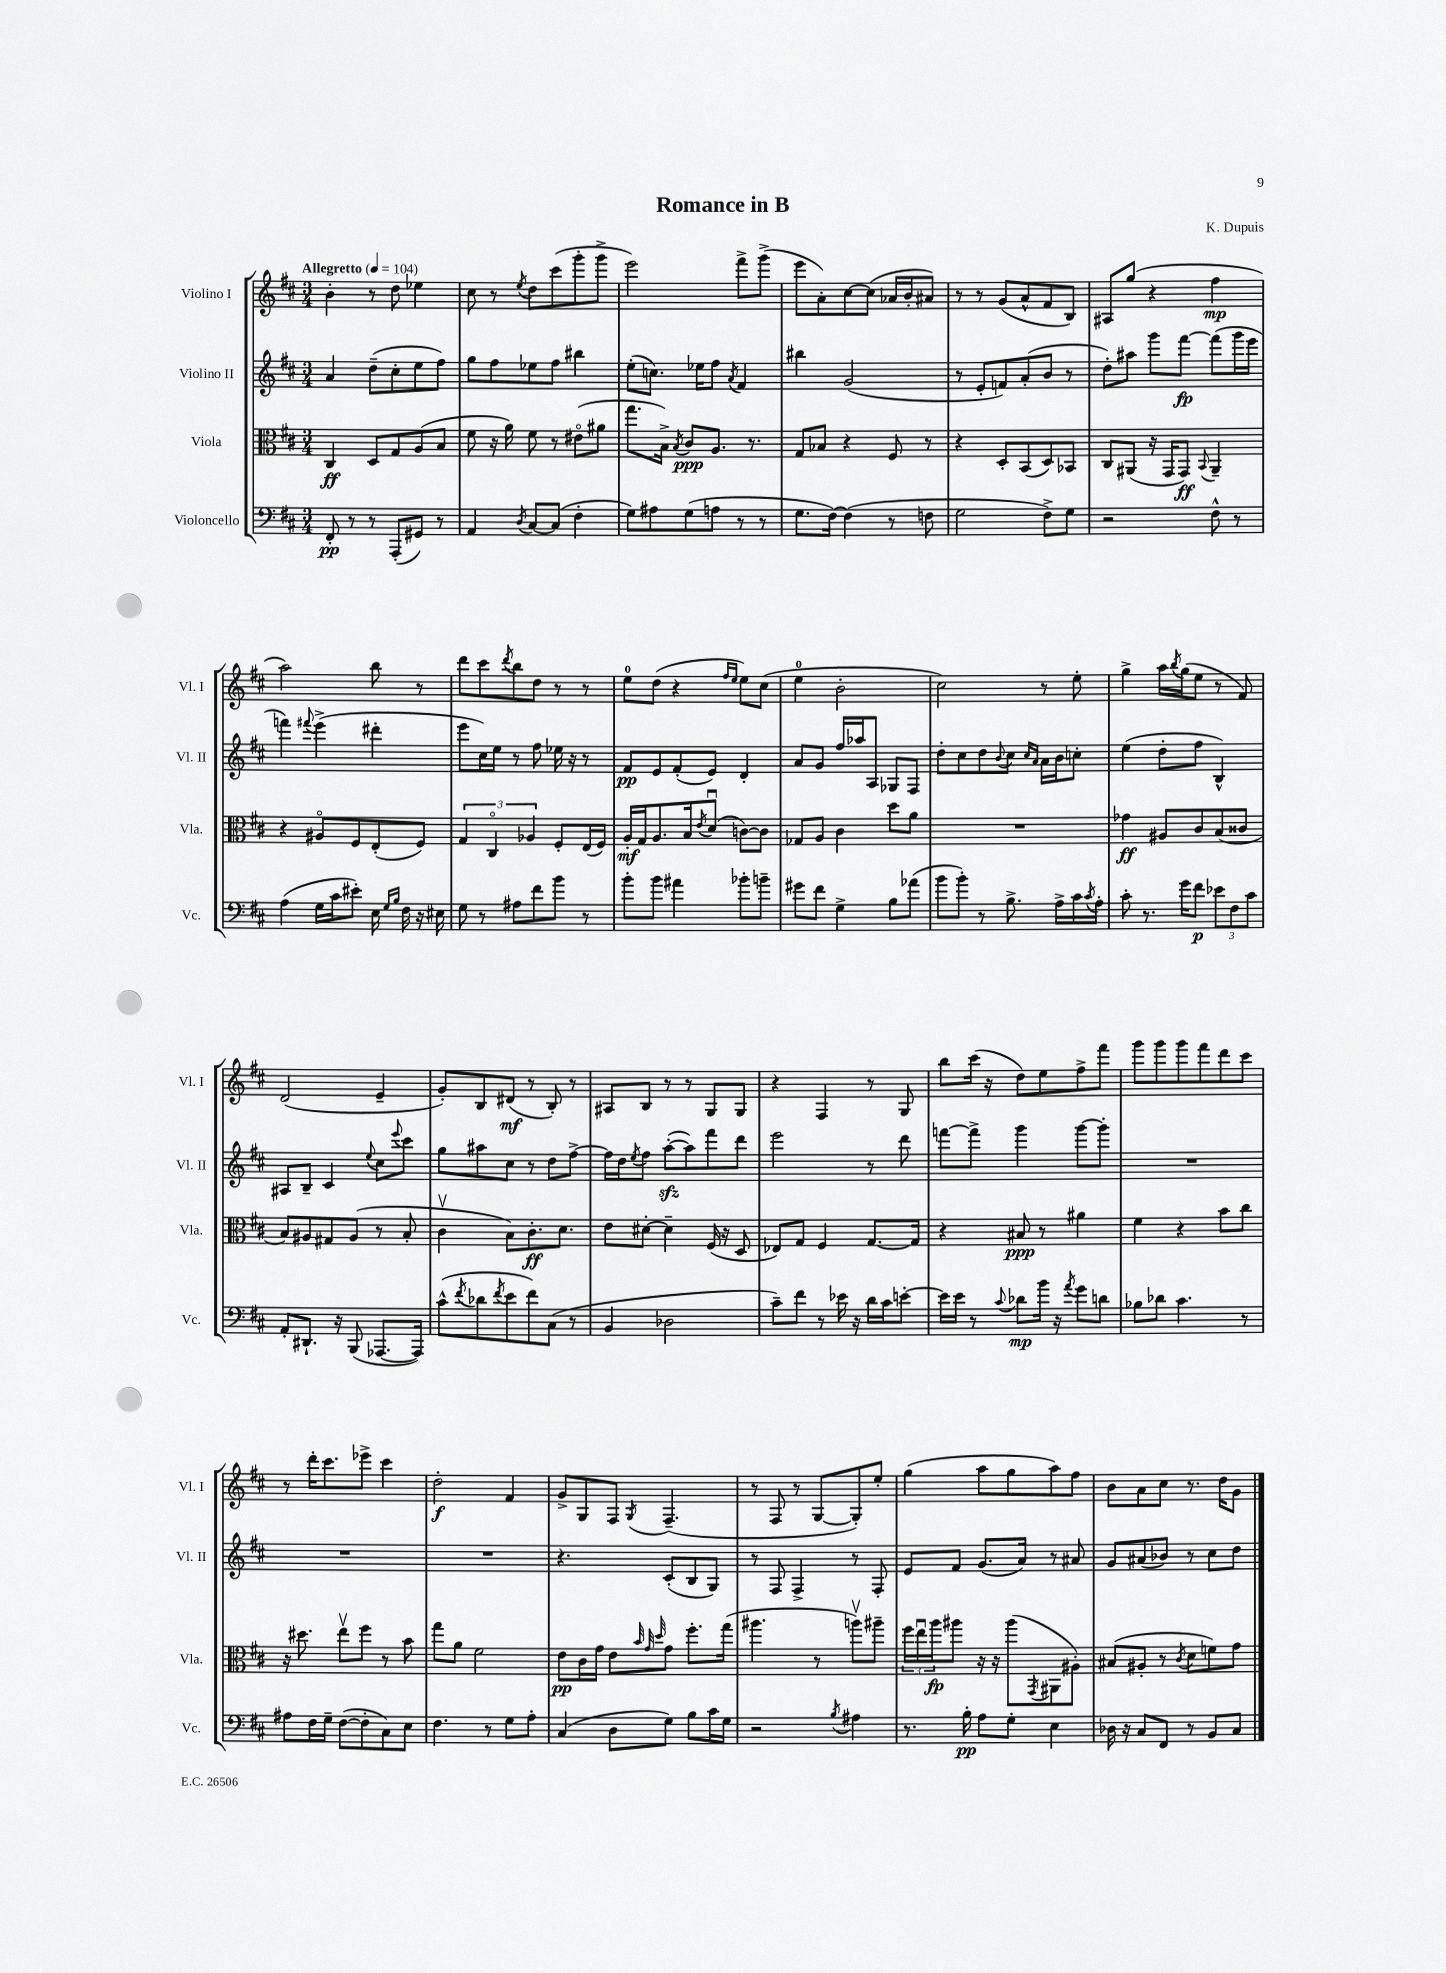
\header { title = "Romance in B" composer = "K. Dupuis" }
<<
\new StaffGroup <<
\new Staff = "s0" \with { instrumentName = "Violino I" shortInstrumentName = "Vl. I" } {
    \clef treble \key d \major \numericTimeSignature \time 3/4 \tempo "Allegretto" 4 = 104
    b'4-. r8 d''8 ees''4 |
    cis''8 r8 \acciaccatura { e''8 } d''8 cis'''8( g'''8-. g'''8-> |
    e'''2) fis'''8-> g'''8->( |
    e'''8 a'8-.) cis''8~ cis''8( aes'16 b'16-. ais'8) |
    r8 r8 g'8( a'8-^ fis'8 b8) |
    ais8 g''8( r4 fis''4\mp |
    a''2) b''8 r8 |
    d'''8 cis'''8 \acciaccatura { d'''8 } b''8 d''8 r8 r8 |
    e''8-0 d''8( r4 \grace { fis''16 e''16 } e''8) cis''8( |
    e''4-0 b'2-. |
    cis''2) r8 e''8-. |
    g''4-> a''16 \acciaccatura { b''8 } g''16( e''8 r8 fis'8) |
    d'2( e'4-- |
    g'8-.) b8 dis'8\mf( r8 b8-.) r8 |
    ais8 b8 r8 r8 g8 g8 |
    r4 fis4 r8 g8 |
    b''8 cis'''16( r16 d''8) e''8 fis''8-> fis'''8 |
    g'''8 g'''8 g'''8 fis'''8 d'''8 cis'''8 |
    r8 d'''16-. cis'''8. ees'''8-> cis'''4 |
    d''2-.\f fis'4 |
    g'8-> g8 fis8 \acciaccatura { g8 } fis4.--( |
    r8 fis8 r8 g8~ g8-.) e''8-. |
    g''4( a''8 g''8 a''8) fis''8 |
    b'8 a'8 cis''8 r8. d''16 g'8 \bar "|." |
}
\new Staff = "s1" \with { instrumentName = "Violino II" shortInstrumentName = "Vl. II" } {
    \clef treble \key d \major \numericTimeSignature \time 3/4
    a'4 d''8--( cis''8-. e''8 fis''8) |
    g''8 fis''8 ees''8 fis''8 bis''4 |
    e''8-.( c''8.) ees''16 fis''8 \acciaccatura { a'8 } fis'4 |
    bis''4 g'2( |
    r8 e'8-. f'8) a'8-.( b'8 r8 |
    d''8-.) ais''8 g'''8 fis'''8~\fp fis'''8( g'''16 e'''16 |
    f'''4) \appoggiatura { fis'''8 } e'''4->( dis'''4-. |
    e'''8 cis''16) e''16 r8 fis''8 ees''16 r16 r8 |
    fis'8\pp e'8 fis'8-.( e'8) d'4-. |
    a'8 g'8 fis''16 aes''16 a8 ges8 fis8 |
    d''8-. cis''8 d''8 \appoggiatura { b'8 } cis''8 \grace { cis''16 a'16 } a'16 b'16 c''8-. |
    e''4( d''8-. fis''8 b4-^) |
    ais8 b8-- cis'4 \appoggiatura { e''8 } cis''8 \appoggiatura { e'''8 } cis'''8 |
    g''8 ais''8 cis''8 r8 d''8 fis''8~-> |
    fis''16 d''16 \acciaccatura { e''8 } fis''8 a''8~-.\sfz( a''8) fis'''8 d'''8 |
    e'''2 r8 d'''8 |
    f'''8~ f'''8-> g'''4 g'''8~ g'''8-. |
    R2. |
    R2. |
    R2. |
    r4. cis'8-.( b8 g8) |
    r8 fis8 fis4-> r8 fis8-. |
    e'8 fis'8 g'8.( a'16) r8 ais'8 |
    g'8 ais'8( bes'8) r8 cis''8 d''8 \bar "|." |
}
\new Staff = "s2" \with { instrumentName = "Viola" shortInstrumentName = "Vla." } {
    \clef alto \key d \major \numericTimeSignature \time 3/4
    cis4\ff d8 g8 a8( b8 |
    fis'8 r16 a'16) fis'8 r8 eis'8\flageolet( ais'8 |
    g''8. b16->) \acciaccatura { b8 } cis'8\ppp a8. r8. |
    g8 bes8 r4 fis8 r8 |
    r4 d8-. b,8( d8) bes,8 |
    cis8 ais,8( r16 g,16 g,8\ff) \appoggiatura { b,8 } ais,4-- |
    r4 ais8\flageolet fis8 e8-.( fis8) |
    \tuplet 3/2 { g4 cis4\flageolet aes4 } fis8-. e16( fis16) |
    a16-.\mf g16 a8. b16 \acciaccatura { e'8 } d'8\downbow( c'8~) c'8 |
    ges8 a8 cis'4 d''8 a'8 |
    R2. |
    ges'4\ff ais8 cis'8 b8( cisis'8 |
    b8) ais8 gis8 ais8( r8 b8-. |
    cis'4\upbow b8) cis'8.-.\ff d'8. |
    e'8 dis'8~-. dis'4-- fis16( r16 d8 |
    ees8) g8 fis4 g8.~ g16 |
    r4 bis8\ppp r8 ais'4 |
    fis'4 r4 b'8 cis''8 |
    r16 dis''8. e''8\upbow fis''8 r8 b'8 |
    g''8 a'8 fis'2 |
    e'8\pp cis'16 g'16 e'8 \grace { b'32 g'32 d''32 } g'8 fis''8.-. g''16( |
    ais''4. r8 a''8\upbow) ais''8-- |
    \tuplet 3/2 { fis''16 e''16\downbow a''16\fp } ais''8 r16 r16 ais''8( \acciaccatura { g,8 } ais,8 ais8-.) |
    bis8( ais8-. r8 \acciaccatura { cis'8 } d'8 f'8) g'8 \bar "|." |
}
\new Staff = "s3" \with { instrumentName = "Violoncello" shortInstrumentName = "Vc." } {
    \clef bass \key d \major \numericTimeSignature \time 3/4
    fis,8-.\pp r8 r8 a,,8-.( gis,8) r8 |
    a,4 \acciaccatura { d8 } cis8~ cis8( fis4-. |
    g8) ais8 g8( a8 r8 r8 |
    g8. fis16~) fis4( r8 f8 |
    g2 fis8->) g8 |
    r2 fis8-^ r8 |
    a4( g16 cis'16 eis'8-.) e16 \grace { g16 b16 } fis16 r16 eis16 |
    g8 r8 ais8 fis'8 b'8 r8 |
    b'8-. b'8 ais'4 bes'8-. b'8-- |
    gis'8 fis'8 g4-> b8 aes'8( |
    b'8 b'8-.) r8 b8.-> a16-> cis'16 \acciaccatura { cis'8 } a16-. |
    cis'8-. r8. g'16 fis'8\p \tuplet 3/2 { ees'8 fis8 cis'8 } |
    a,8-. dis,8.-! r16 b,,8( aes,,8.~ aes,,16) |
    cis'8-^( \acciaccatura { fis'8 } des'8 \acciaccatura { fis'8 } e'8 fis'8) cis8( r8 |
    b,4 des2 |
    cis'8--) fis'8 r8 ees'16 r16 d'16 cis'16 e'8~-. |
    e'16 e'16 r8 \appoggiatura { cis'8 } des'8\mp b'16 r16 \acciaccatura { a'8 } g'8 d'8 |
    bes8 des'8 cis'4. r8 |
    ais8 fis16 g16-- fis8~( fis8-. cis8) e8 |
    fis4. r8 g8 a8-. |
    cis4( d8 g8) b8 cis'16 g16 |
    r2 \acciaccatura { b8 } ais4 |
    r8. b16-.\pp a8 g8-. e4 |
    des16 r16 cis8 fis,8 r8 b,8 cis8 \bar "|." |
}
>>
>>
\layout { \context { \Score \remove "Bar_number_engraver" } }
